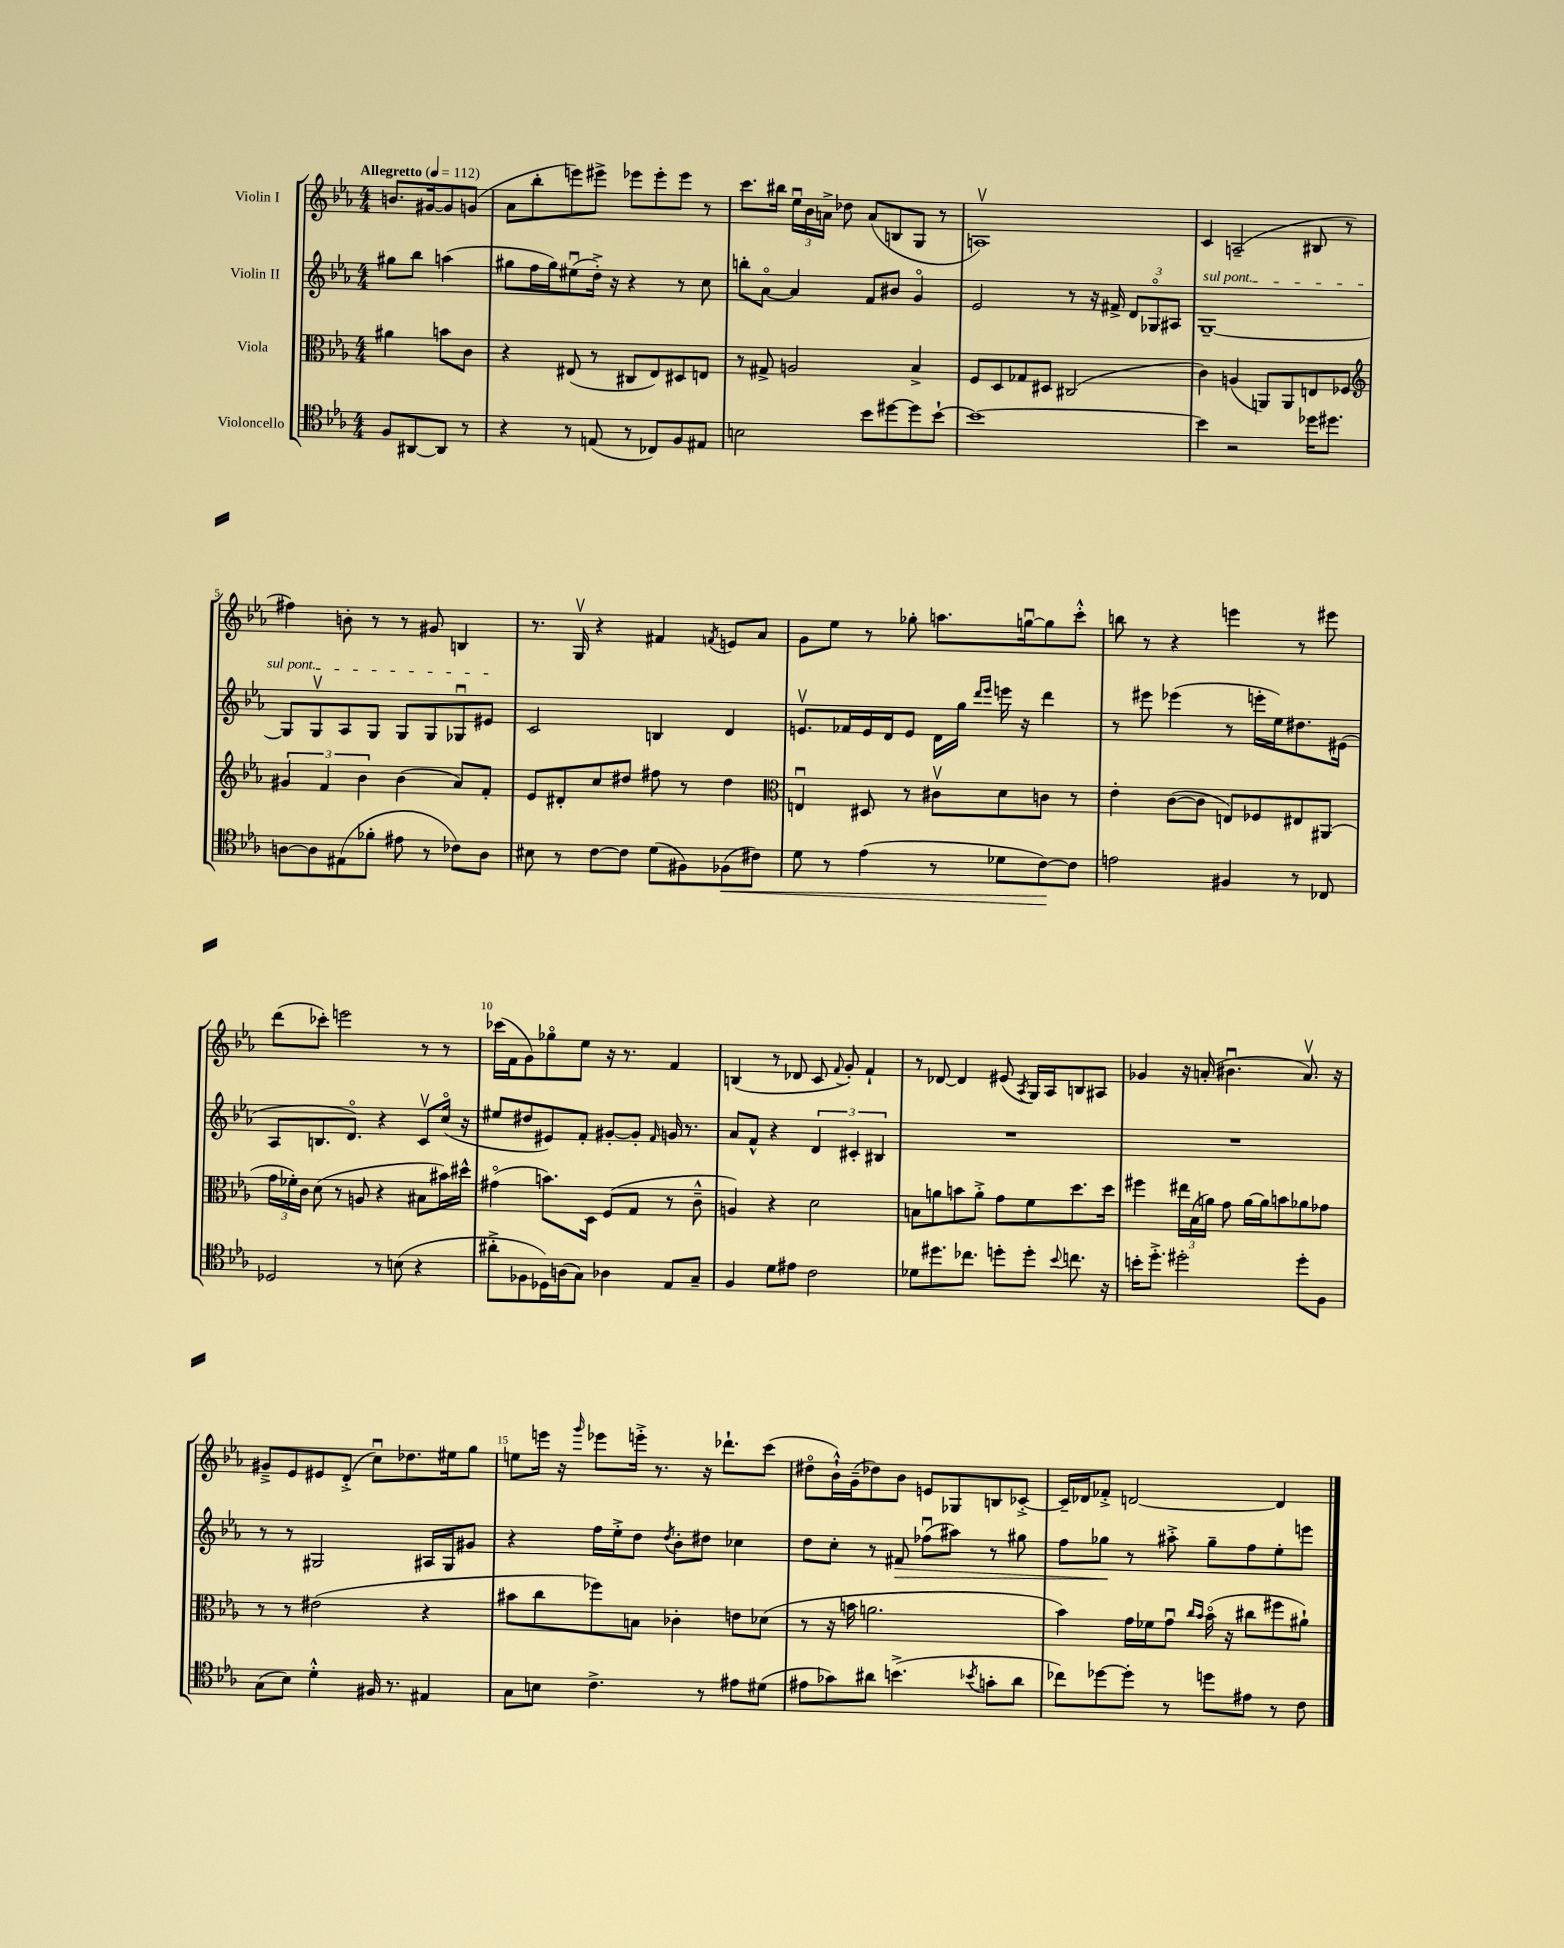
<<
\new StaffGroup <<
\new Staff = "s0" \with { instrumentName = "Violin I" } {
    \clef treble \key ees \major \numericTimeSignature \time 4/4 \partial 2 \tempo "Allegretto" 4 = 112
    \autoBeamOff b'8.[ gis'16~ gis'8 g'8]( |
    aes'8[ bes''8-. e'''8) eis'''8]-> ees'''8[ ees'''8-. ees'''8] r8 |
    c'''8.[ bis''16] \tuplet 3/2 { ees''16[\downbow bes'16 a'16]-> } des''8 a'8[( b8 g8] r8 |
    a1\upbow) |
    c'4 a2--( bis8 r8 |
    fis''4) b'8-. r8 r8 gis'8 b4 |
    r8. g16\upbow r4 fis'4 \acciaccatura { f'8 } e'8[ aes'8] |
    g'8[ ees''8] r8 ges''8-. a''8.[ g''16~\downbow g''8 c'''8]-.-^ |
    b''8 r8 r4 e'''4 r8 eis'''8 |
    d'''8[( ces'''8]-.) e'''2 r8 r8 |
    ces'''16[( f'16 g'8) ges''8\flageolet ees''8] r16 r8. f'4 |
    b4( r8 des'8 c'8 \appoggiatura { f'8 } g'8-.) f'4-! |
    r8 des'8~ des'4 eis'8( \acciaccatura { aes8 } g16[) aes16 b8 ais8] |
    ges'4 r16 a'16-.( bis'4.\downbow a'8.\upbow) r16 |
    gis'8[---> ees'8 eis'8 d'8]-.->( c''8[\downbow) des''8. eis''16 g''8] |
    e''8[ e'''16] r16 \grace { g'''16 } ees'''8[ e'''16]-.-> r8. r16 des'''8.[-! c'''8]( |
    dis''8[\flageolet bes'16-!-^) g'16--( des''8) bes'8] e'8[ ges8 b8 ces'8]~-.-> |
    ces'16[-- des'16 fes'8]-.-> d'2~ d'4 \bar "|." |
}
\new Staff = "s1" \with { instrumentName = "Violin II" } {
    \clef treble \key ees \major \numericTimeSignature \time 4/4 \partial 2
    \autoBeamOff gis''8[ bes''8] a''4( |
    gis''8[ f''16 gis''16) eis''8\downbow( d''16]-.->) r16 r4 r8 c''8 |
    b''8[-. aes'8]~\flageolet aes'4 f'8[ bis'8] g'4\flageolet |
    ees'2 r8 r16 fis'16-> \tuplet 3/2 { d'8[ ges8\flageolet ais8] } |
    \once \override TextSpanner.bound-details.left.text = \markup { \italic "sul pont." } g1~--\startTextSpan |
    g8[ g8\upbow aes8 g8] g8[ g8 ges8\downbow eis'8]\stopTextSpan |
    c'2 b4 d'4 |
    e'8.[\upbow fes'16 e'16 d'16 e'8] d'16[ g''16] \grace { d'''16[ ees'''16] } e'''16 r16 d'''4 |
    r8 eis'''8 ees'''4( r8 e'''16[-. ees''16) dis''8. eis'16]( |
    aes8[ b8. d'8.]\flageolet) r4 c'8[\upbow c''16]\flageolet( r16 |
    eis''8[ dis''8 eis'8) f'8]-. gis'8[~-. gis'8]-. \grace { f'16 } g'16 r8. |
    aes'8[ f'8]-^ r4 \tuplet 3/2 { d'4 cis'4-. bis4 } |
    R1 |
    R1 |
    r8 r8 gis2 ais16[ gis16 gis'8] |
    r4 f''16[ ees''16-.-> d''8] \acciaccatura { d''8 } bes'8[-. dis''8] ces''4 |
    d''8[ c''8]-. r8 fis'8\> fes''8[\downbow( ais''8]) r8 gis''8 |
    f''8[ ges''8]\! r8 ais''8-.-> ges''8[-- f''8 ees''8-. e'''8] \bar "|." |
}
\new Staff = "s2" \with { instrumentName = "Viola" } {
    \clef alto \key ees \major \numericTimeSignature \time 4/4 \partial 2
    \autoBeamOff ais'4 b'8[ c'8] |
    r4 eis8( r8 cis8[ eis8) dis8 e8] |
    r8 gis8-> a2 bes4-> |
    f8[ d8 ges8 dis8] cis2( |
    c'4) a4( a,8[) a,8 e8 fes8] |
    \clef treble \tuplet 3/2 { gis'4 f'4 bes'4 } bes'4( aes'8[) f'8]-. |
    ees'8[ dis'8-. c''8 dis''8] fis''8 r8 dis''4 |
    \clef alto e4\downbow dis8 r8 cis'8[\upbow d'8 c'8] r8 |
    ees'4-. c'8[~( c'8] e8[) fes8 eis8 ais,8]( |
    \tuplet 3/2 { g'16[ fes'16-.) c'16] } d'8( r8 a8 r4 bis8[ bis'16) dis''16]-^ |
    gis'4\flageolet( b'8.[) d16] f8[( g8] r8 c'8---^ |
    a4) r4 d'2 |
    b8[ a'8 b'8 a'8]-.-> g'8[ f'8 d''8. d''16] |
    fis''4 \tuplet 3/2 { eis''16[ bes16( a'16]) } g'8 a'16[~ a'16 b'8 aes'8 ges'8] |
    r8 r8 eis'2( r4 |
    bis'8[ c''8 fes''8) b8] ces'4-. e'8[ des'8]( |
    r8 r16 b'16 a'2. |
    bes'4) g'16[ fes'16 g'8]\downbow \grace { c''16[ bes'16] } bes'16\flageolet( r16 cis''8[ fis''8 ais'8]-!) \bar "|." |
}
\new Staff = "s3" \with { instrumentName = "Violoncello" } {
    \clef tenor \key ees \major \numericTimeSignature \time 4/4 \partial 2
    \autoBeamOff f8[ ais,8~ ais,8] r8 |
    r4 r8 e8( r8 ces8[) f8 eis8] |
    b2 bes'8[ dis''8~ dis''8 bes'8]~-! |
    bes'1~ |
    bes'4 r2 des''16[ dis''8.] |
    a8[~ a8 eis8( fes'8]-. eis'8 r8 ces'8[) a8] |
    bis8 r8 c'8[~ c'8] d'8[( fis8) fes8\<( cis'8]) |
    d'8 r8 ees'4( r8 des'8[ c'8~\!) c'8] |
    e'2 fis4 r8 ces8 |
    des2 r8 b8( r4 |
    ais'8[-.-> fes8 des16) a16( g8]) aes4 ees8[ g8]-- |
    f4 d'8[ eis'8] c'2 |
    des'8[ dis''8. ces''8.] d''8[-. d''8]-. \appoggiatura { bes'8 } c''8. r16 |
    b'16[-. d''8.]-.-> dis''2-. dis''8[-. f8] |
    g8[( bes8]) d'4-.-^ fis16 r8. eis4 |
    g8[ b8] c'4.-> r8 eis'8[ dis'8]( |
    eis'8[ ges'8) ais'8] b'4.->( \acciaccatura { bes'8 } g'8[-. ais'8] |
    ces''8[) des''8~ des''8]-. r8 d''8[ eis'8] r8 c'8 \bar "|." |
}
>>
>>
\layout { \context { \Score \override BarNumber.break-visibility = ##(#f #t #t) barNumberVisibility = #(every-nth-bar-number-visible 5) } }
